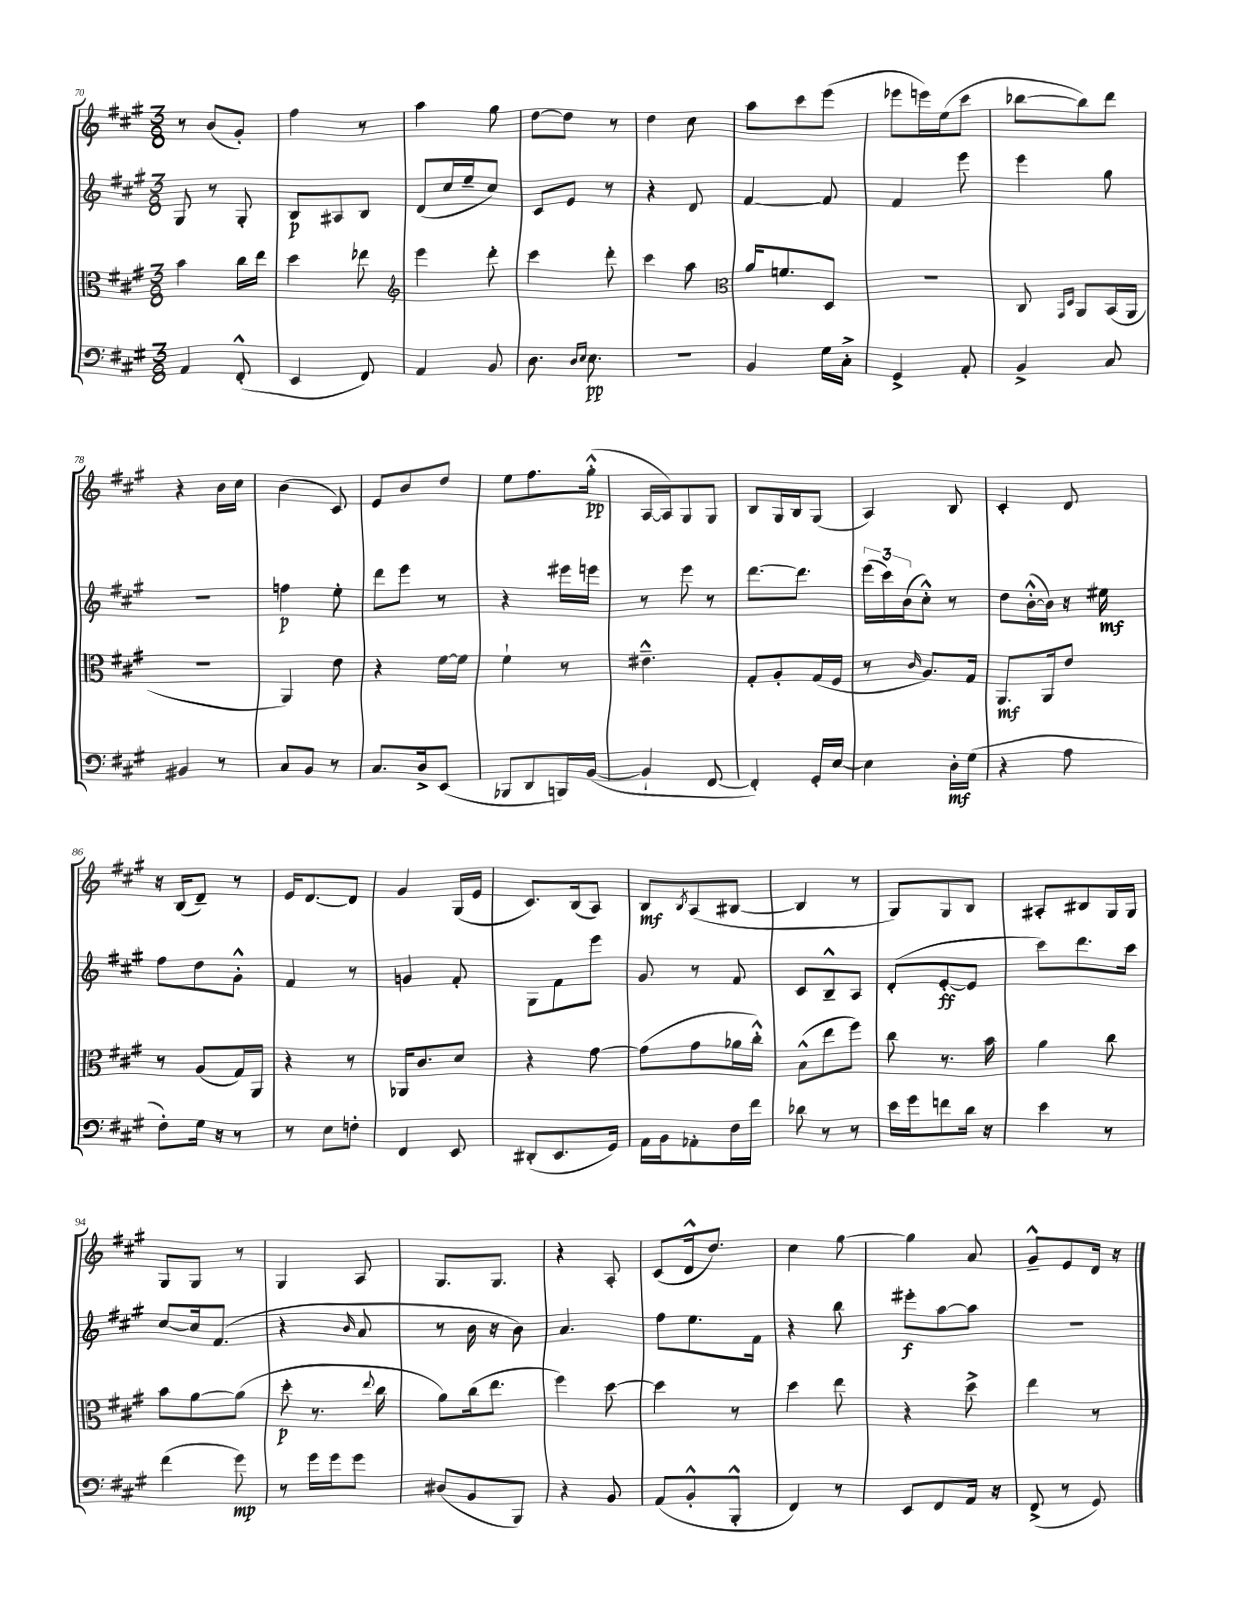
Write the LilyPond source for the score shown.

<<
\new StaffGroup <<
\new Staff = "s0" {
    \clef treble \key a \major \numericTimeSignature \time 3/8
    r8 b'8( gis'8-.) |
    fis''4 r8 |
    a''4 gis''8 |
    d''8~ d''8 r8 |
    d''4 cis''8 |
    a''8 cis'''8 e'''8( |
    ees'''8 e'''16) e''16( cis'''8 |
    bes''8~ bes''8) d'''8 |
    r4 b'16 cis''16 |
    b'4( cis'8) |
    e'8 b'8 d''8 |
    e''8 fis''8. gis''16-.-^\pp( |
    a16~ a16) gis8 gis8 |
    b8 gis16 b16 gis8( |
    a4) b8 |
    cis'4-. d'8 |
    r16 b16( d'8--) r8 |
    e'16 d'8.~ d'8 |
    gis'4 gis16( e'16 |
    cis'8.) b16( a8) |
    b8\mf \acciaccatura { b8 } a8( bis8~ |
    bis4 r8 |
    gis8) gis8 b8 |
    ais8-. bis8 gis16 gis16 |
    gis8 gis8 r8 |
    gis4 a8 |
    gis8. gis8. |
    r4 a8-. |
    cis'8( d'16-^ d''8.) |
    cis''4 gis''8~ |
    gis''4 a'8 |
    gis'8---^ e'8 d'16 r16 \bar "|." |
}
\new Staff = "s1" {
    \clef treble \key a \major \numericTimeSignature \time 3/8
    gis8 r8 gis8-. |
    b8\p ais8 b8 |
    d'8( cis''16 e''16-- cis''8) |
    cis'8 e'8 r8 |
    r4 d'8 |
    fis'4~ fis'8 |
    fis'4 e'''8 |
    e'''4 gis''8 |
    r4. |
    f''4\p e''8-. |
    d'''8 e'''8 r8 |
    r4 eis'''16 e'''16 |
    r8 e'''8 r8 |
    d'''8.~ d'''8. |
    \tuplet 3/2 { e'''16( cis'''16) b'16( } cis''8-.-^) r8 |
    d''8 b'16~-.-^( b'16) r16 eis''16\mf |
    fis''8 d''8 gis'8-.-^ |
    fis'4 r8 |
    g'4 fis'8-. |
    gis8 fis'8 e'''8 |
    gis'8 r8 fis'8 |
    cis'8 b8---^ a8 |
    d'8-.( e'8~-.\ff e'8 |
    cis'''8) d'''8. cis'''16 |
    cis''8~ cis''16 fis'8.( |
    r4 \grace { b'16 } a'8 |
    r8 b'16 r16 b'8) |
    a'4. |
    fis''8 e''8. fis'16 |
    r4 b''8 |
    eis'''8-.\f a''8~ a''8 |
    R4. \bar "|." |
}
\new Staff = "s2" {
    \clef alto \key a \major \numericTimeSignature \time 3/8
    b'4 cis''16 e''16 |
    d''4 ees''8 |
    \clef treble e'''4 d'''8-. |
    cis'''4 d'''8-. |
    cis'''4 a''8 |
    \clef alto a'16 f'8. d8 |
    r4. |
    cis8 \grace { gis,16 d16 } a,8 b,16( a,16 |
    R4. |
    a,4) e'8 |
    r4 fis'16~ fis'16 |
    fis'4-! r8 |
    eis'4.---^ |
    gis8-. a8-. gis16( fis16 |
    r8 \grace { cis'16 } a8.) gis16 |
    a,8.\mf a,16 e'8 |
    r8 a8( gis16) a,16 |
    r4 r8 |
    aes,16 cis'8. d'8 |
    r4 gis'8~ |
    gis'8( gis'8 aes'16 cis''16-.-^) |
    b8-^( e''8 fis''8) |
    cis''8 r8. b'16 |
    a'4 cis''8 |
    b'8 a'8~ a'8( |
    d''8-.\p r8. \appoggiatura { e''8 } cis''16 |
    a'8) cis''16( e''8. |
    fis''4) d''8~ |
    d''4 r8 |
    d''4 e''8 |
    r4 d''8-> |
    e''4 r8 \bar "|." |
}
\new Staff = "s3" {
    \clef bass \key a \major \numericTimeSignature \time 3/8
    a,4 fis,8-.-^( |
    e,4 fis,8) |
    a,4 b,8 |
    d8. \grace { d16 e16 } e8.\pp |
    R4. |
    b,4 gis16 cis16-.-> |
    gis,4-> a,8-. |
    b,4-> cis8 |
    bis,4 r8 |
    cis8 b,8 r8 |
    cis8. d16-> e,8( |
    bes,,8 d,8 b,,16) b,16~( |
    b,4-! fis,8~ |
    fis,4-.) gis,16-. e16~ |
    e4 d16-.\mf gis16( |
    r4 a8 |
    fis8-.) gis16 r16 r8 |
    r8 e8 f8-. |
    fis,4 e,8 |
    dis,8-.( e,8. gis,16) |
    a,16 b,16 aes,8-. fis16 fis'16 |
    des'8 r8 r8 |
    e'16 gis'16 f'8 d'16 r16 |
    e'4 r8 |
    fis'4( gis'8\mp) |
    r8 gis'16 gis'16 gis'8 |
    dis8( b,8 b,,8) |
    r4 b,8 |
    a,8( b,8-.-^ b,,8-.-^ |
    fis,4) r8 |
    e,8 fis,8 a,16 r16 |
    fis,8->( r8 gis,8) \bar "|." |
}
>>
>>
\layout { \context { \Score currentBarNumber = #70 } }
